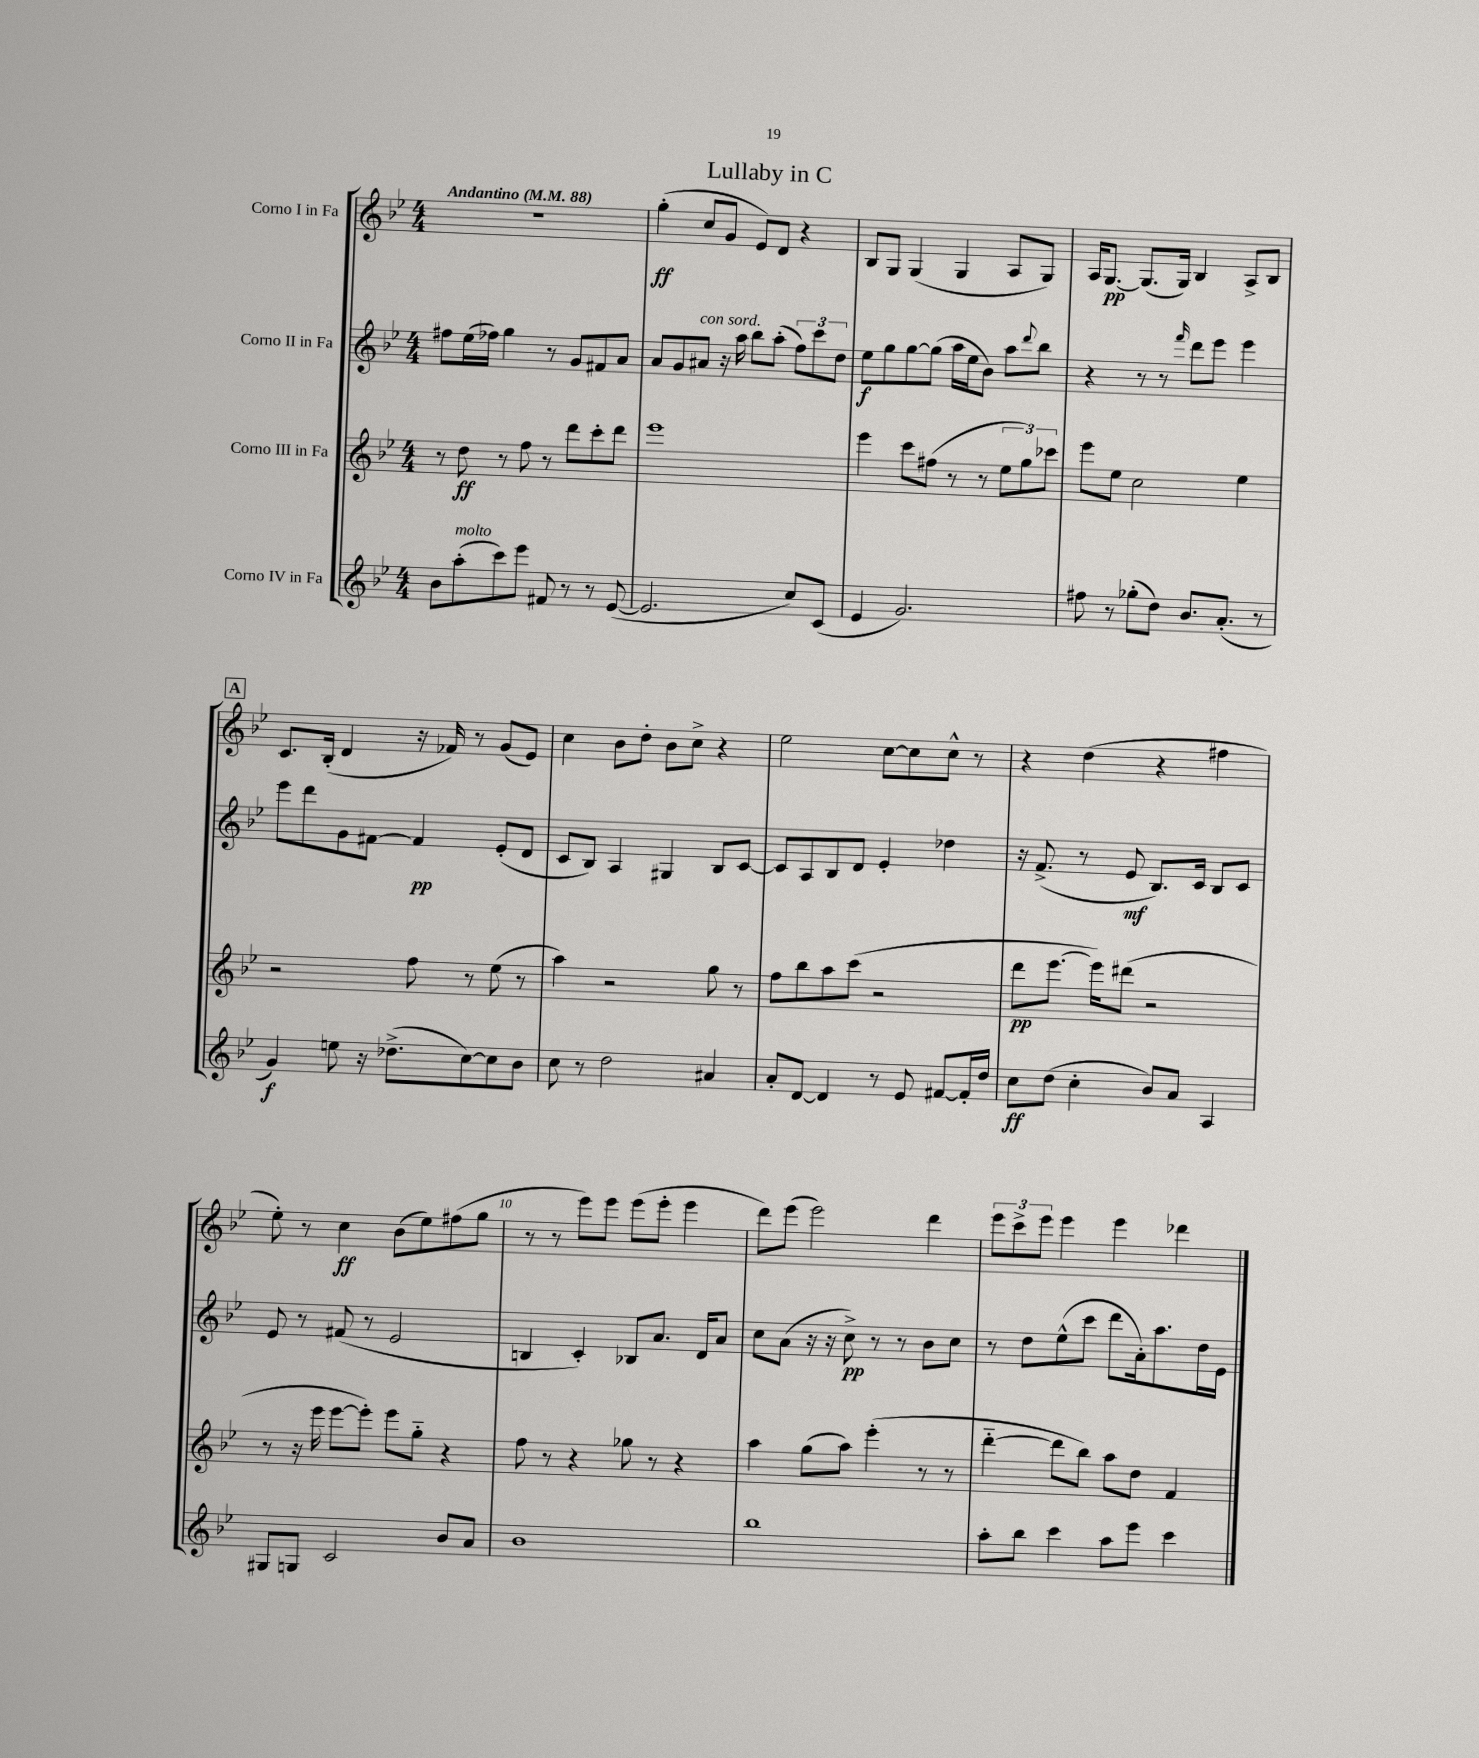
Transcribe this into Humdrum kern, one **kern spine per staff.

**kern	**dynam	**kern	**dynam	**kern	**dynam	**kern	**dynam
*part4	*part4	*part3	*part3	*part2	*part2	*part1	*part1
*staff4	*staff4	*staff3	*staff3	*staff2	*staff2	*staff1	*staff1
*I"Corno IV in Fa	*	*I"Corno III in Fa	*	*I"Corno II in Fa	*	*I"Corno I in Fa	*
*clefG2	*	*clefG2	*	*clefG2	*	*clefG2	*
*k[b-e-]	*	*k[b-e-]	*	*k[b-e-]	*	*k[b-e-]	*
*M4/4	*	*M4/4	*	*M4/4	*	*M4/4	*
*MM88	*	*MM88	*	*MM88	*	*MM88	*
=1	=1	=1	=1	=1	=1	=1	=1
!	!	!	!	!	!	!LO:TX:a:B:t=Andantino	!
8b-\L	.	8r	.	8ff#X\L	.	1r	.
!LO:TX:a:i:t=molto	!	!	!	!	!	!	!
(8aa'\	.	8dd\	ff	(16ee-\L	.	.	.
.	.	.	.	16ff-X\JJ)	.	.	.
8ccc\)	.	8r	.	4gg\	.	.	.
8eee-\J	.	8ff\	.	.	.	.	.
8f#X/	.	8r	.	8r	.	.	.
8r	.	8ddd\L	.	8g/L	.	.	.
8r	.	8ccc'\	.	8f#X/	.	.	.
([8e-/	.	8ddd\J	.	8a/J	.	.	.
=2	=2	=2	=2	=2	=2	=2	=2
2.e-/]	.	1eee-	.	8a/L	.	(4gg'\	ff
.	.	.	.	8g/	.	.	.
!	!	!	!	!LO:TX:a:i:t=con sord.	!	!	!
.	.	.	.	8a#X/J	.	8cc/L	.
.	.	.	.	16r	.	8g/J	.
.	.	.	.	16aa\	.	.	.
.	.	.	.	8bb-\L	.	8e-/L)	.
.	.	.	.	(8aa'\J	.	8d/J	.
8cc/L)	.	.	.	12ff\L)	.	4r	.
.	.	.	.	12ccc\	.	.	.
(8c/J	.	.	.	.	.	.	.
.	.	.	.	12dd\J	.	.	.
=3	=3	=3	=3	=3	=3	=3	=3
4e-/	.	4eee-\	.	8ee-\L	f	8B-/L	.
.	.	.	.	8gg\	.	8G/J	.
2.g/)	.	8ccc\L	.	[8gg\	.	(4G/	.
.	.	(8ff#X\J	.	(8gg\J]	.	.	.
.	.	8r	.	16aa\LL	.	4G/	.
.	.	.	.	16ee-\J	.	.	.
.	.	8r	.	8b-\J)	.	.	.
.	.	12ee-\L	.	8aa\L	.	8A/L	.
.	.	12gg\)	.	.	.	.	.
.	.	.	.	8qqddd/	.	.	.
.	.	.	.	8bb-\J	.	8G/J)	.
.	.	12ccc-X\J	.	.	.	.	.
=4	=4	=4	=4	=4	=4	=4	=4
8ff#X\	.	8eee-\L	.	4r	.	16A/KL	.
.	.	.	.	.	.	[8.G/J	pp
8r	.	8ee-\J	.	.	.	.	.
(8gg-X'\L	.	2cc\	.	8r	.	(8.G/L]	.
8dd\J)	.	.	.	8r	.	.	.
.	.	.	.	.	.	16G/Jk)	.
.	.	.	.	16qqfff/	.	.	.
8.b-/L	.	.	.	8ddd\L	.	4B-/	.
.	.	.	.	8eee-\J	.	.	.
(8.a'/J	.	.	.	.	.	.	.
.	.	4ee-\	.	4eee-\	.	8A^/L	.
8r	.	.	.	.	.	8B-/J	.
!!LO:LB:g=z
!!LO:REH:place=s1:t=A
=5	=5	=5	=5	=5	=5	=5	=5
4g/)	f	2r	.	8eee-\L	.	8.c/L	.
.	.	.	.	8ddd\	.	.	.
.	.	.	.	.	.	(16B-'/Jk	.
8een\	.	.	.	8g\	.	4d/	.
16r	.	.	.	[8f#X\J	.	.	.
(8.dd-X^\L	.	.	.	.	.	.	.
.	.	8ff\	.	4f#/]	pp	16r	.
.	.	.	.	.	.	16f-X/)	.
[8cc\)	.	8r	.	.	.	8r	.
8cc\]	.	(8ee-\	.	(8e-'/L	.	(8g/L	.
8b-\J	.	8r	.	8d/J	.	8e-/J)	.
=6	=6	=6	=6	=6	=6	=6	=6
8cc\	.	4aa\)	.	8c/L	.	4cc\	.
8r	.	.	.	8B-/J)	.	.	.
2dd\	.	2r	.	4A/	.	8b-\L	.
.	.	.	.	.	.	8dd'\J	.
.	.	.	.	4G#X/	.	8b-\L	.
.	.	.	.	.	.	8cc^\J	.
4a#X/	.	8gg\	.	8B-/L	.	4r	.
.	.	8r	.	[8c/J	.	.	.
=7	=7	=7	=7	=7	=7	=7	=7
8a'/L	.	8ff\L	.	8c/L]	.	2ee-\	.
[8d/J	.	8bb-\	.	8A/	.	.	.
4d/]	.	8aa\	.	8B-/	.	.	.
.	.	(8ccc\J	.	8d/J	.	.	.
8r	.	2r	.	4e-'/	.	[8cc\L	.
8e-/	.	.	.	.	.	8cc\]	.
[8f#X/L	.	.	.	4dd-X\	.	8cc^^\J	.
16f#'/L]	.	.	.	.	.	8r	.
16dd/JJ	.	.	.	.	.	.	.
=8	=8	=8	=8	=8	=8	=8	=8
8cc\L	ff	8ddd\L	pp	16r	.	4r	.
.	.	.	.	(8.f^/	.	.	.
(8dd\J	.	[8.eee-\J	.	.	.	.	.
4cc'\	.	.	.	8r	.	(4dd\	.
.	.	16eee-\KL])	.	.	.	.	.
.	.	(8ddd#X\J	.	8e-/	mf	.	.
8b-/L)	.	2r	.	8.B-/L)	.	4r	.
8a/J	.	.	.	.	.	.	.
.	.	.	.	16c/Jk	.	.	.
4A/	.	.	.	8B-/L	.	4ff#X\	.
.	.	.	.	8c/J	.	.	.
!!LO:LB:g=z
=9	=9	=9	=9	=9	=9	=9	=9
8G#X/L	.	8r	.	8e-/	.	8ee-'\)	.
8Gn/J	.	16r	.	8r	.	8r	.
.	.	16eee-\	.	.	.	.	.
2c/	.	[8eee-\L	.	(8f#X/	.	4cc\	ff
.	.	8eee-'\J])	.	8r	.	.	.
.	.	8eee-\L	.	2e-/	.	(8b-\L	.
.	.	8gg\J	.	.	.	8ee-\)	.
8b-/L	.	4r	.	.	.	(8ff#X\	.
8a/J	.	.	.	.	.	8gg\J	.
=10	=10	=10	=10	=10	=10	=10	=10
1b-	.	8ff\	.	4Bn/	.	8r	.
.	.	8r	.	.	.	8r	.
.	.	4r	.	4c'/)	.	8eee-\L)	.
.	.	.	.	.	.	8eee-\J	.
.	.	8gg-X\	.	8B-X/L	.	(8eee-\L	.
.	.	8r	.	8.a/J	.	8eee-'\J	.
.	.	4r	.	.	.	4eee-\	.
.	.	.	.	16d/KL	.	.	.
.	.	.	.	8a/J	.	.	.
=11	=11	=11	=11	=11	=11	=11	=11
1bb-	.	4aa\	.	8cc\L	.	8ddd\L)	.
.	.	.	.	(8a\J	.	(8eee-\J	.
.	.	(8gg\L	.	16r	.	2eee-\)	.
.	.	.	.	16r	.	.	.
.	.	8aa\J)	.	8cc^\)	pp	.	.
.	.	(4eee-'\	.	8r	.	.	.
.	.	.	.	8r	.	.	.
.	.	8r	.	8b-\L	.	4ddd\	.
.	.	8r	.	8cc\J	.	.	.
=12	=12	=12	=12	=12	=12	=12	=12
8aa'\L	.	[4ddd\	.	8r	.	12eee-\L	.
.	.	.	.	.	.	12ccc^\	.
8bb-\J	.	.	.	8dd\L	.	.	.
.	.	.	.	.	.	12eee-\J	.
4ccc\	.	8ddd\L]	.	(8ee-^^\	.	4eee-\	.
.	.	8bb-\J)	.	8ccc\J	.	.	.
8aa\L	.	8aa\L	.	8ddd\L	.	4eee-\	.
8eee-\J	.	8dd\J	.	16a'\k)	.	.	.
.	.	.	.	8.aa\	.	.	.
4ccc\	.	4f/	.	.	.	4ddd-X\	.
.	.	.	.	16dd\L	.	.	.
.	.	.	.	16e-\JJ	.	.	.
==	==	==	==	==	==	==	==
*-	*-	*-	*-	*-	*-	*-	*-
